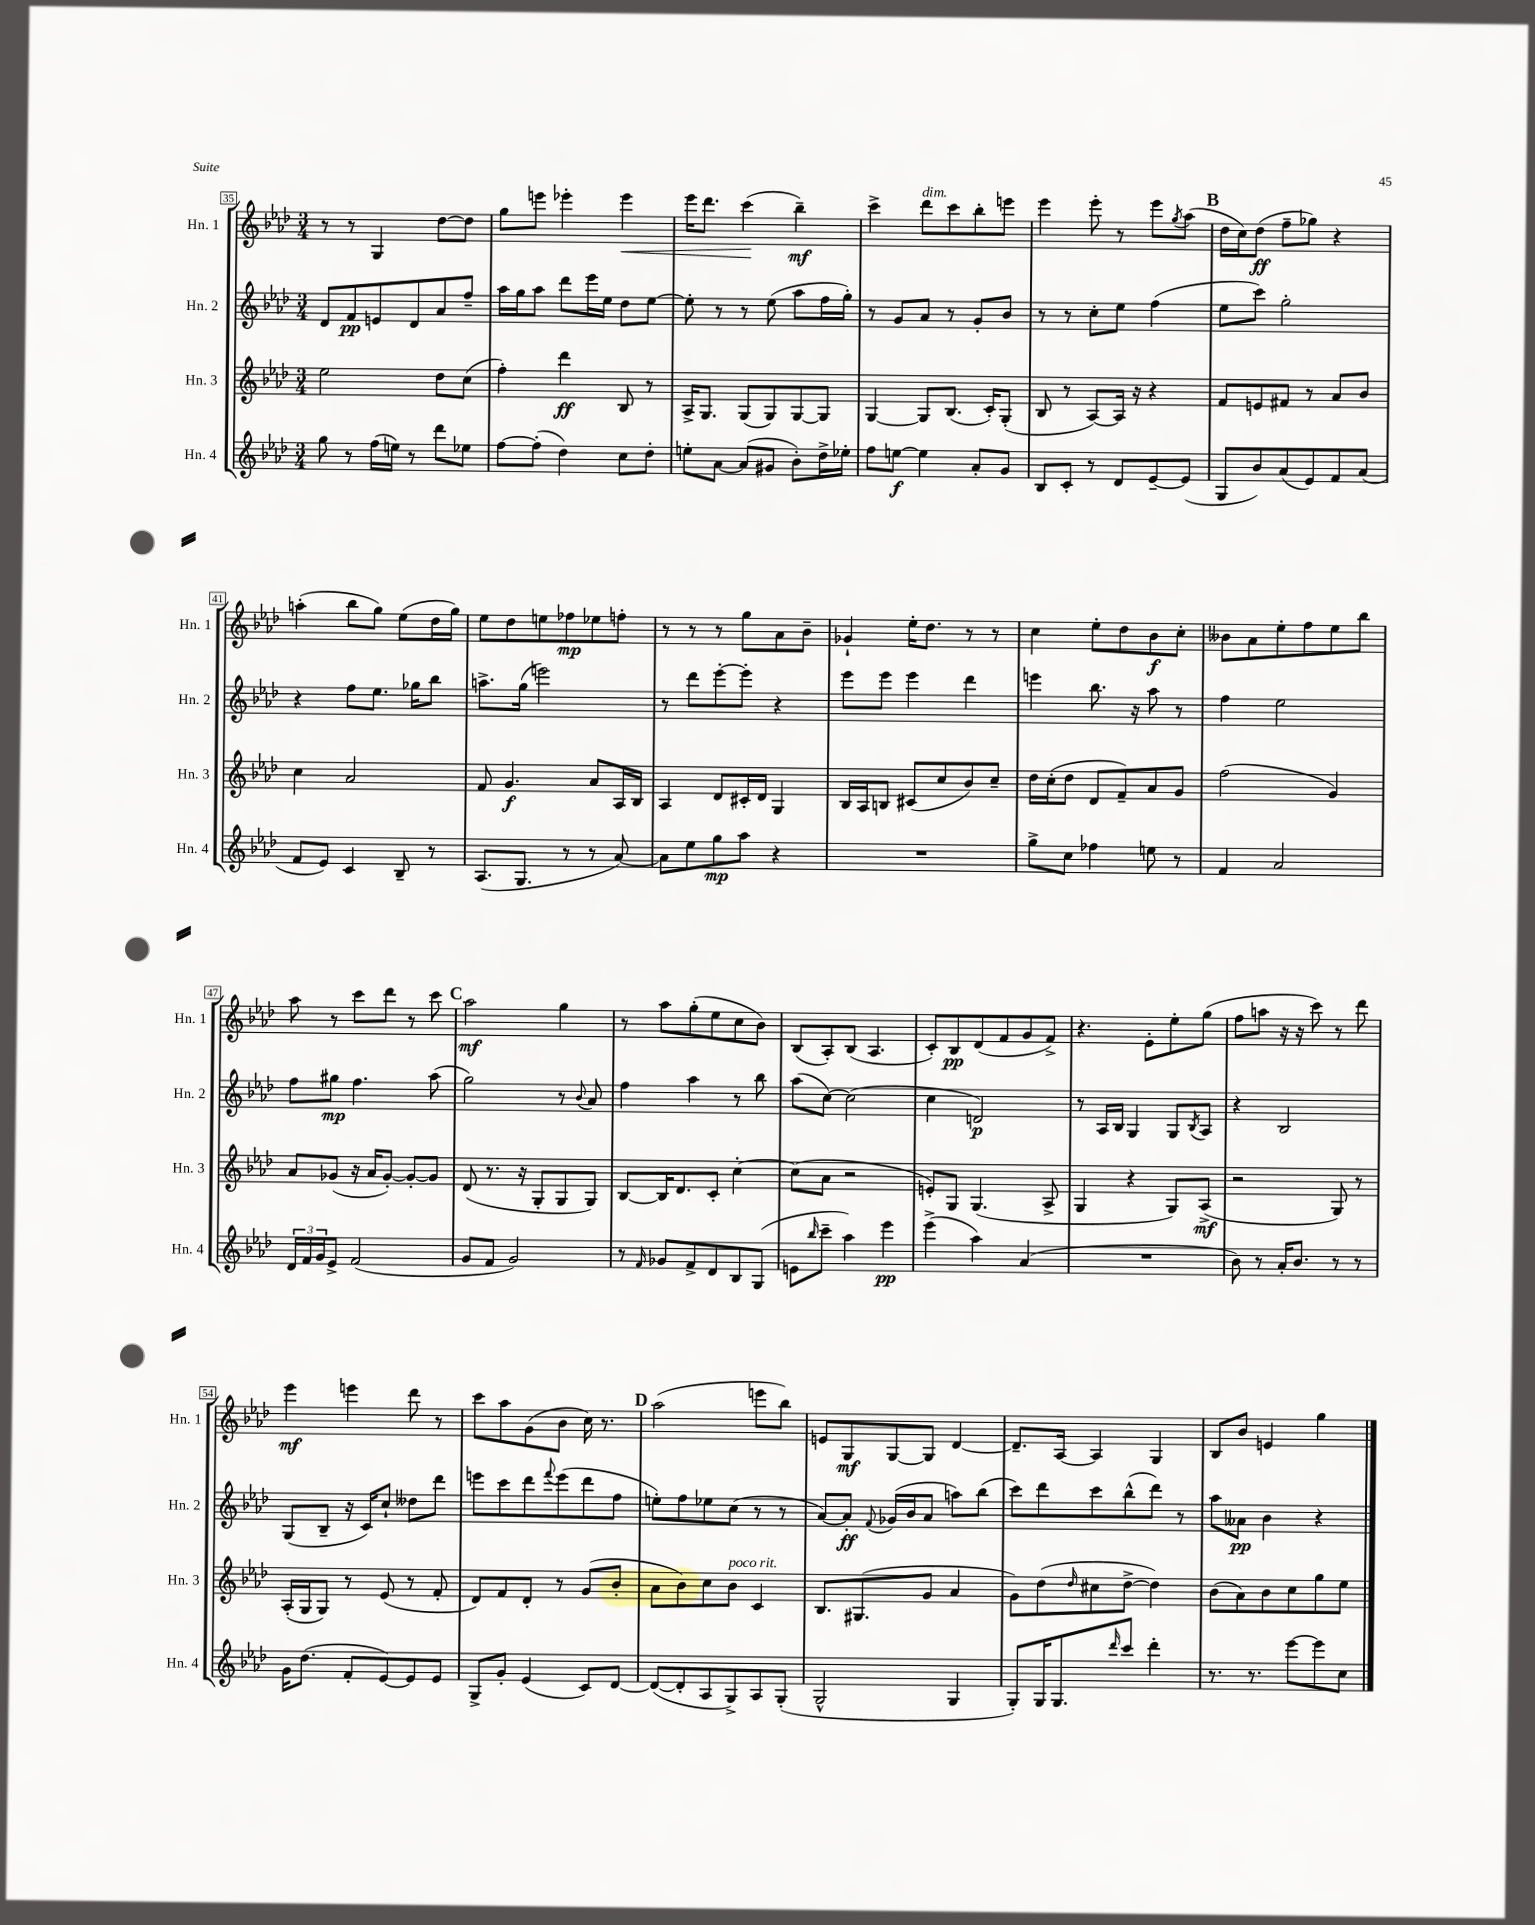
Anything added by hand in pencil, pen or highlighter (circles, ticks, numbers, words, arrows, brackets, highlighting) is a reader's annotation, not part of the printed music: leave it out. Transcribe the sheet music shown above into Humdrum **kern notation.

**kern	**kern	**kern	**kern
*staff4	*staff3	*staff2	*staff1
*clefG2	*clefG2	*clefG2	*clefG2
*k[b-e-a-d-]	*k[b-e-a-d-]	*k[b-e-a-d-]	*k[b-e-a-d-]
*M3/4	*M3/4	*M3/4	*M3/4
8gg	2ee-	8d-	8r
8r	.	8f	8r
(16ff	.	8e	4G
16ee)	.	.	.
8r	.	8d-	.
8ddd-	8dd-	8a-	[8dd-
8ee-	(8cc	8ff~	8dd-]
=	=	=	=
[8ff	4ff')	16aa-	8gg
.	.	16gg	.
(8ff']	.	8aa-	8eee
4dd-)	4ddd-	8ddd-	4eee-'
.	.	16eee-	.
.	.	16ee-	.
8cc	8B-	8dd-	4eee-
8dd-'	8r	[8ee-	.
=	=	=	=
8ee'	16A-^	8ee-']	16eee-
.	8.G	.	8.ddd-
[8a-	.	8r	.
(8a-]	(8G	8r	(4ccc
8g#	8G)	(8ee-	.
8b-')	[8G	8aa-	4bb-~)
16dd-^	8G]	16ff	.
16ee-'	.	16gg')	.
=	=	=	=
8ff	[4G	8r	4ccc^
[8ee	.	8g	.
4ee]	8G]	8a-	8ddd-
.	(8.B-	8r	8ccc
8a-'	.	8g'	8bb-'
.	16c')	.	.
8g	(8G'	8b-	8eee
=	=	=	=
8B-	8B-	8r	4eee-
8c'	8r	8r	.
8r	[8A-)	8cc'	8eee-'
8d-	16A-]	8ee-	8r
.	16r	.	.
[8e-~	4r	(4ff	8eee-
.	.	.	8qgg
(8e-]	.	.	(8aa-
=	=	=	=
8G	8f	8ee-	16dd-
.	.	.	16cc)
8b-)	8e	8ccc)	(8dd-
(8a-	8f#	2gg'	8ff~
8e-)	8r	.	8gg-)
8f	8a-	.	4r
(8a-	8b-	.	.
=	=	=	=
8f	4cc	4r	(4aa'
8e-)	.	.	.
4c	2a-	8ff	8bb-
.	.	8.ee-	8gg)
8B-~	.	.	(8ee-
.	.	16gg-	.
8r	.	8bb-	16dd-
.	.	.	16gg)
=	=	=	=
(8.A-	8f	8.aa^	8ee-
.	4.g	.	8dd-
8.G	.	(16gg	.
.	.	2eee)	8ee
8r	.	.	8ff-
8r	8a-	.	8ee-
[8a-)	16A-	.	8ff'
.	16B-	.	.
=	=	=	=
8a-]	4A-	8r	8r
8ee-	.	8ddd-	8r
8gg	8d-	[8eee-'	8r
8aa-	16c#'	8eee-']	8gg
.	16d-	.	.
4r	4G	4r	8a-
.	.	.	8b-~
=	=	=	=
2.r	16B-	8eee-	4g-`
.	16A-	.	.
.	8B	8eee-	.
.	(8c#	4eee-	16ee-'
.	.	.	8.dd-
.	8cc	.	.
.	8b-)	4ddd-	8r
.	8cc~	.	8r
=	=	=	=
8gg^	16dd-	4eee	4cc
.	(16cc'	.	.
8cc	8dd-	.	.
4ff-	8d-	8.bb-	8ee-'
.	8f~)	.	8dd-
.	.	16r	.
8ee	8a-	8aa-	8b-
8r	8g	8r	8cc'
=	=	=	=
4f	(2ff	4ff	8b--
.	.	.	8a-
2a-	.	2ee-	8ee-'
.	.	.	8ff
.	4g)	.	8ee-
.	.	.	8bb-
=	=	=	=
24d-	8a-	8ff	8aa-
24f	.	.	.
24g	.	.	.
8e-^	(8g-	8gg#	8r
(2f	16r	4.ff	8ccc
.	16a-	.	.
.	[8g-')	.	8ddd-
.	8g-'_	.	8r
.	8g-]	(8aa-	8ccc
=	=	=	=
8g	(8d-	2gg)	2aa-
8f	8.r	.	.
2g)	.	.	.
.	16r	.	.
.	8G'	.	.
.	8G	8r	4gg
.	.	8qqb-	.
.	8G)	8a-	.
=	=	=	=
8r	[8B-	4ff	8r
16qqf	.	.	.
8g-	16B-]	.	8aa-
.	8.d-	.	.
8f^	.	4aa-	(8gg'
8d-	8c'	.	8ee-
8B-	[4cc'	8r	8cc
(8G	.	8bb-	8b-)
=	=	=	=
8e	(8cc]	(8aa-	(8B-
16qqbb-	.	.	.
8ccc~	8a-	[8cc)	8A-')
4aa-)	2r	(2cc]	(8B-
.	.	.	4.A-
4eee-	.	.	.
=	=	=	=
(4eee-^	8e')	4cc	8c')
.	8G	.	8B-
4aa-)	(4.G	2d)	(8d-
.	.	.	8f
(4a-	.	.	8g
.	8A-^	.	8f^)
=	=	=	=
2.r	4G	8r	4.r
.	.	16A-	.
.	.	16B-	.
.	4r	4G	.
.	.	.	8e-'
.	8G)	8G	8ee-'
.	.	8qB-	.
.	(8A-^	8A-	(8gg
=	=	=	=
8b-)	2r	4r	8ff
8r	.	.	8aa
16a-'	.	2B-	16r
8.b-	.	.	16r
.	.	.	8ccc)
8r	8G)	.	8r
8r	8r	.	8ddd-
=	=	=	=
16g	(16A-'	(8G	4eee-
(8.dd-	16G	.	.
.	8G)	8B-~	.
8f'	8r	16r	4eee
.	.	16c)	.
[8e-)	(8e-	8cc`	.
8e-]	8r	8dd--	8ddd-
8e-	8f'	8ddd-	8r
=	=	=	=
8G^	8d-)	8eee	8ccc
8g'	8f	8ccc	8aa-
(4e-	8d-'	8ddd-	(8g
.	.	8qqfff	.
.	8r	(8eee	8b-
8c)	(8g	8ddd-	16cc)
.	.	.	8.r
[8d-	8b-'	8ff	.
=	=	=	=
(8d-_	8a-	8ee')	(2aa-
8d-']	8b-)	8ff	.
8A-	8cc	8ee-	.
8G^)	8b-	(8cc	.
8A-	4c	8r	8eee
(8G'	.	8r	8bb-)
=	=	=	=
2G^^	8.B-	[8a-)	8e
.	.	8a-']	8G
.	(8.G#	.	.
.	.	8qqf	.
.	.	(16g-	[8G
.	.	16b-	.
.	8g	8a-	8G]
4G	4a-	8aa)	[4d-
.	.	(8bb-	.
=	=	=	=
8G')	8g)	8ccc)	8.d-~]
16G	(8dd-	8ddd-	.
8.G	.	.	[16A-
.	16qqdd-	.	.
.	8cc#	8ccc	4A-]
16qqddd-	.	.	.
8ccc	[8dd-^	(8bb-^^	.
4ddd-'	4dd-])	8ddd-)	4G
.	.	8r	.
=	=	=	=
8.r	(8b-	8aa-	8B-
.	8a-)	8a--	8b-
8.r	.	.	.
.	8b-	4b-	4e
[8eee-	8cc	.	.
8eee-]	8gg	4r	4gg
8cc	8ee-	.	.
==	==	==	==
*-	*-	*-	*-
